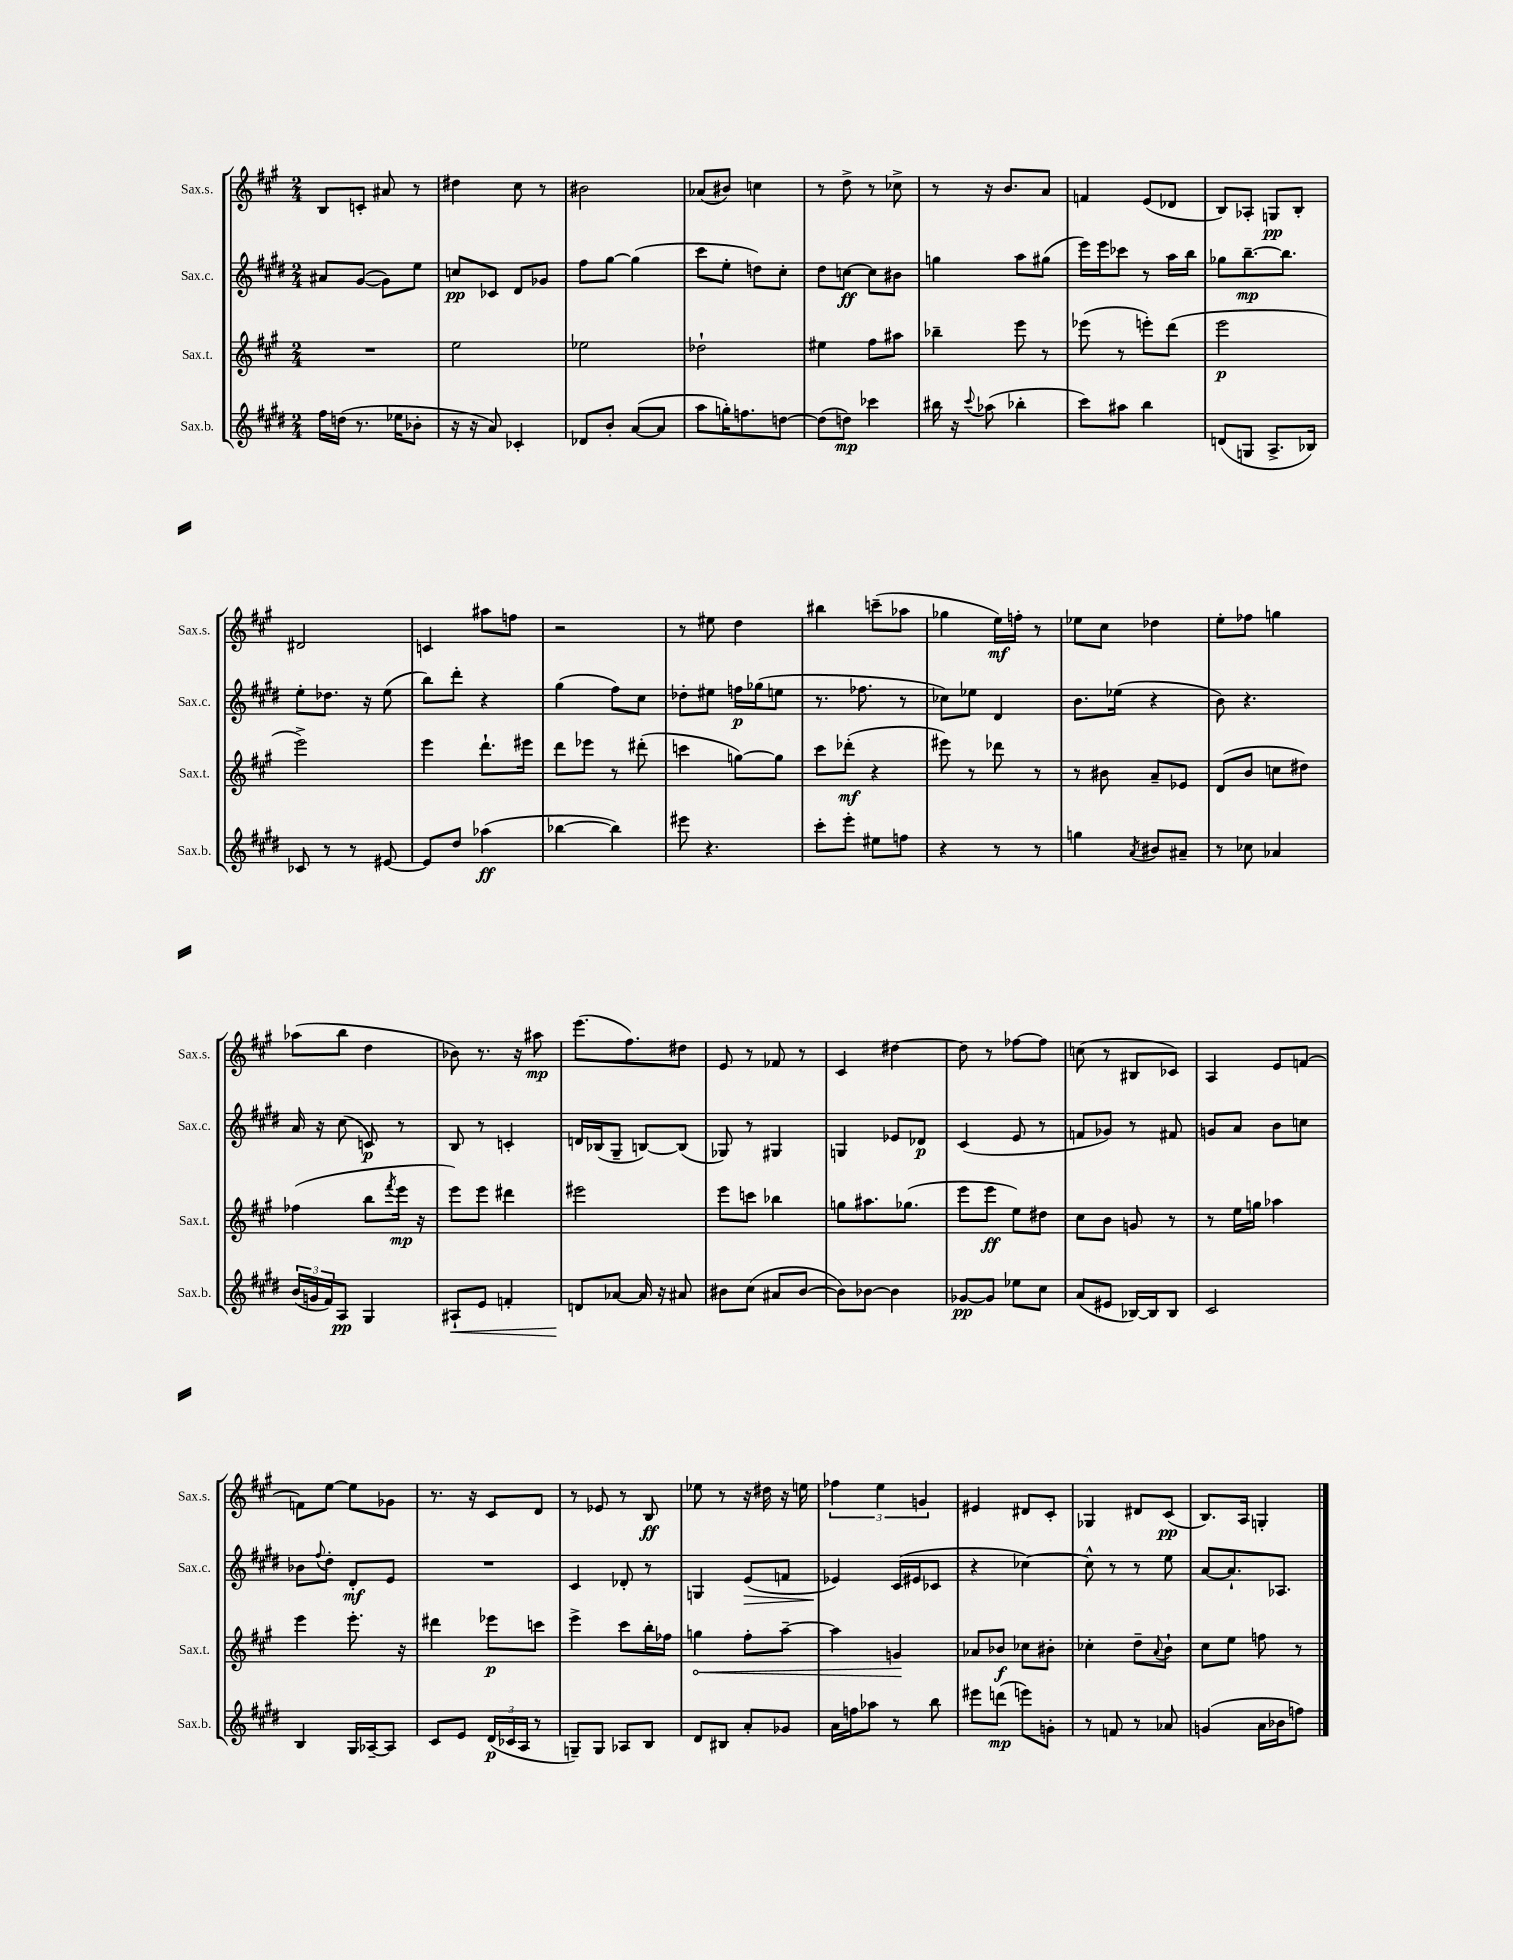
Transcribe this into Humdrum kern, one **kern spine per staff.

**kern	**dynam	**kern	**dynam	**kern	**dynam	**kern	**dynam
*part4	*part4	*part3	*part3	*part2	*part2	*part1	*part1
*staff4	*staff4	*staff3	*staff3	*staff2	*staff2	*staff1	*staff1
*I"Sax.b.	*	*I"Sax.t.	*	*I"Sax.c.	*	*I"Sax.s.	*
*I'Sax.b.	*	*I'Sax.t.	*	*I'Sax.c.	*	*I'Sax.s.	*
*clefG2	*	*clefG2	*	*clefG2	*	*clefG2	*
*k[f#c#g#d#]	*	*k[f#c#g#]	*	*k[f#c#g#d#]	*	*k[f#c#g#]	*
*M2/4	*	*M2/4	*	*M2/4	*	*M2/4	*
=15	=15	=15	=15	=15	=15	=15	=15
16ff#\LL	.	2r	.	8a#X/L	.	8B/L	.
(16ddn\JJ	.	.	.	.	.	.	.
8.r	.	.	.	([8g#/J	.	8cn'/J	.
.	.	.	.	8g#\L])	.	8a#X/	.
16ee-X\KL	.	.	.	.	.	.	.
8b-X'\J	.	.	.	8ee\J	.	8r	.
=16	=16	=16	=16	=16	=16	=16	=16
16r	.	2ee\	.	8ccn/L	pp	4dd#X\	.
16r	.	.	.	.	.	.	.
8a/)	.	.	.	8c-X/J	.	.	.
4c-X'/	.	.	.	8d#/L	.	8cc#\	.
.	.	.	.	8g-X/J	.	8r	.
=17	=17	=17	=17	=17	=17	=17	=17
8d-X/L	.	2ee-X\	.	8ff#\L	.	2b#X\	.
8b'/J	.	.	.	[8gg#\J	.	.	.
([8a/L	.	.	.	(4gg#\]	.	.	.
8a/J]	.	.	.	.	.	.	.
=18	=18	=18	=18	=18	=18	=18	=18
8aa\L	.	2dd-X`\	.	8ccc#\L	.	(8a-X/L	.
16ggn'\K)	.	.	.	8ee'\J	.	8b#X/J)	.
8.ffn\	.	.	.	.	.	.	.
.	.	.	.	8ddn\L)	.	4ccn\	.
[8ddn\J	.	.	.	8cc#'\J	.	.	.
=19	=19	=19	=19	=19	=19	=19	=19
(8dd\L]	.	4ee#X\	.	8dd#\L	.	8r	.
8ddn\J)	mp	.	.	[8ccn\J	ff	8dd^\	.
4ccc-X\	.	8ff#\L	.	8cc\L]	.	8r	.
.	.	8aa#X\J	.	8b#X\J	.	8cc-X^\	.
=20	=20	=20	=20	=20	=20	=20	=20
16bb#X\	.	4bb-X~\	.	4ggn\	.	8r	.
16r	.	.	.	.	.	.	.
8qqccc#/	.	.	.	.	.	.	.
(8aa-X\	.	.	.	.	.	16r	.
.	.	.	.	.	.	8.b/L	.
4bb-X'\	.	8eee\	.	8aa\L	.	.	.
.	.	8r	.	(8gg#X\J	.	8a/J	.
=21	=21	=21	=21	=21	=21	=21	=21
8ccc#\L)	.	(8eee-X\	.	16eee\LL)	.	4fn/	.
.	.	.	.	16eee\J	.	.	.
8aa#X\J	.	8r	.	8ccc-X\J	.	.	.
4bb\	.	8eeen'\L)	.	8r	.	(8e/L	.
.	.	(8ddd\J	.	16aa\LL	.	8d-X/J	.
.	.	.	.	16bb\JJ	.	.	.
=22	=22	=22	=22	=22	=22	=22	=22
(8dn/L	.	2eee\	p	8gg-X\L	.	8B/L)	.
8Gn/J	.	.	.	[8.bb~\	mp	8A-X'/J	.
8.A^/L	.	.	.	.	.	8Gn/L	pp
.	.	.	.	8.bb\J]	.	.	.
.	.	.	.	.	.	8B'/J	.
16B-X/Jk)	.	.	.	.	.	.	.
!!LO:LB:g=z
=23	=23	=23	=23	=23	=23	=23	=23
8c-X/	.	2eee^\)	.	8ee'\L	.	2d#X/	.
8r	.	.	.	8.dd-X\J	.	.	.
8r	.	.	.	.	.	.	.
.	.	.	.	16r	.	.	.
[8e#X/	.	.	.	(8ee\	.	.	.
=24	=24	=24	=24	=24	=24	=24	=24
8e#/L]	.	4eee\	.	8bb\L)	.	4cn/	.
8dd#/J	.	.	.	8ddd#'\J	.	.	.
(4aa-X\	ff	8.ddd`\L	.	4r	.	8aa#X\L	.
.	.	.	.	.	.	8ffn\J	.
.	.	16eee#X\Jk	.	.	.	.	.
=25	=25	=25	=25	=25	=25	=25	=25
[4bb-X\	.	8ddd\L	.	(4gg#\	.	2r	.
.	.	8eee-X\J	.	.	.	.	.
4bb-\])	.	8r	.	8ff#\L)	.	.	.
.	.	(8ddd#X'\	.	8cc#\J	.	.	.
=26	=26	=26	=26	=26	=26	=26	=26
8eee#X\	.	4cccn\	.	8dd-X'\L	.	8r	.
4.r	.	.	.	8ee#X\J	.	8ee#X\	.
.	.	[8ggn\L)	.	16ffn\LL	p	4dd\	.
.	.	.	.	(16gg-X\J	.	.	.
.	.	8gg\J]	.	8een\J	.	.	.
=27	=27	=27	=27	=27	=27	=27	=27
8ccc#'\L	.	8ccc#\L	.	8.r	.	4bb#X\	.
8eee'\J	.	(8ddd-X'\J	mf	.	.	.	.
.	.	.	.	8.ff-X\	.	.	.
8ee#X\L	.	4r	.	.	.	(8cccn~\L	.
8ffn\J	.	.	.	8r	.	8aa-X\J	.
=28	=28	=28	=28	=28	=28	=28	=28
4r	.	8eee#X\)	.	8cc-X\L)	.	4gg-X\	.
.	.	8r	.	8ee-X\J	.	.	.
8r	.	8ddd-X\	.	4d#/	.	16ee\LL)	mf
.	.	.	.	.	.	16ffn'\JJ	.
8r	.	8r	.	.	.	8r	.
=29	=29	=29	=29	=29	=29	=29	=29
4ggn\	.	8r	.	8.b\L	.	8ee-X\L	.
.	.	8b#X\	.	.	.	8cc#\J	.
.	.	.	.	(16ee-X\Jk	.	.	.
8qa/	.	.	.	.	.	.	.
8b#X/L	.	8a~/L	.	4r	.	4dd-X\	.
8a#X~/J	.	8e-X/J	.	.	.	.	.
=30	=30	=30	=30	=30	=30	=30	=30
8r	.	(8d/L	.	8b\)	.	8ee'\L	.
8cc-X\	.	8b/J	.	4.r	.	8ff-X\J	.
4a-X/	.	8ccn\L	.	.	.	4ggn\	.
.	.	8dd#X\J)	.	.	.	.	.
!!LO:LB:g=z
=31	=31	=31	=31	=31	=31	=31	=31
(24b/LL	.	(4ff-X\	.	16a/	.	(8aa-X\L	.
24gn/	.	.	.	.	.	.	.
.	.	.	.	16r	.	.	.
24f#/J)	.	.	.	.	.	.	.
8A/J	pp	.	.	(8cc#\	.	8bb\J	.
4G#/	.	8bb\L	.	8cn/)	p	4dd\	.
.	.	8qfff#/	.	.	.	.	.
.	.	16eee\Jk	mp	8r	.	.	.
.	.	16r	.	.	.	.	.
=32	=32	=32	=32	=32	=32	=32	=32
!	!LO:HP:b	!	!	!	!	!	!
8A#X`/L	<	8eee\L)	.	8B/	.	8b-X\)	.
8e/J	.	8eee\J	.	8r	.	8.r	.
4fn'/	.	4ddd#X\	.	4cn'/	.	.	.
.	.	.	.	.	.	16r	.
.	.	.	.	.	.	8aa#X\	mp
=33	=33	=33	=33	=33	=33	=33	=33
8dn/L	.	2eee#X\	.	16dn/LL	.	(8.eee\L	.
.	.	.	.	(16B-X/J	.	.	.
[8a-X/J	[	.	.	8G#~/J	.	.	.
.	.	.	.	.	.	8.ff#\)	.
16a-/]	.	.	.	[8Bn/L)	.	.	.
16r	.	.	.	.	.	.	.
8a#X/	.	.	.	(8B/J]	.	8dd#X\J	.
=34	=34	=34	=34	=34	=34	=34	=34
8b#X\L	.	8eee\L	.	8G-X/)	.	8e/	.
(8cc#\J	.	8cccn\J	.	8r	.	8r	.
8a#X/L	.	4bb-X\	.	4G#X/	.	8f-X/	.
[8b#/J	.	.	.	.	.	8r	.
=35	=35	=35	=35	=35	=35	=35	=35
8b#\L])	.	8ggn\L	.	4Gn/	.	4c#/	.
[8b-X\J	.	8.aa#X\	.	.	.	.	.
4b-\]	.	.	.	8e-X/L	.	[4dd#X\	.
.	.	(8.gg-X\J	.	.	.	.	.
.	.	.	.	8d-X/J	p	.	.
=36	=36	=36	=36	=36	=36	=36	=36
[8g-X/L	pp	8eee\L	.	(4c#/	.	8dd#\]	.
8g-/J]	.	8eee\J	ff	.	.	8r	.
8ee-X\L	.	8ee\L)	.	8e/	.	[8ff-X\L	.
8cc#\J	.	8dd#X\J	.	8r	.	8ff-\J]	.
=37	=37	=37	=37	=37	=37	=37	=37
(8a/L	.	8cc#\L	.	8fn/L	.	(8ccn\	.
8e#X/J	.	8b\J	.	8g-X/J)	.	8r	.
[16B-X/LL)	.	8gn/	.	8r	.	8B#X/L	.
16B-/J]	.	.	.	.	.	.	.
8B-/J	.	8r	.	8f#X/	.	8c-X/J)	.
=38	=38	=38	=38	=38	=38	=38	=38
2c#/	.	8r	.	8gn/L	.	4A/	.
.	.	16ee\LL	.	8a/J	.	.	.
.	.	16ggn\JJ	.	.	.	.	.
.	.	4aa-X\	.	8b\L	.	8e/L	.
.	.	.	.	8ccn\J	.	[8fn/J	.
!!LO:LB:g=z
=39	=39	=39	=39	=39	=39	=39	=39
4B/	.	4eee\	.	8b-X\L	.	8fn\L]	.
.	.	.	.	8qqff#/	.	.	.
.	.	.	.	8dd#'\J	.	[8ee\J	.
16G#/LL	.	8.eee'\	.	8d#'/L	mf	8ee\L]	.
[16A-X~/J	.	.	.	.	.	.	.
8A-/J]	.	.	.	8e/J	.	8g-X\J	.
.	.	16r	.	.	.	.	.
=40	=40	=40	=40	=40	=40	=40	=40
8c#/L	.	4ddd#X\	.	2r	.	8.r	.
8e/J	.	.	.	.	.	.	.
.	.	.	.	.	.	16r	.
(24d#/LL	p	8eee-X\L	p	.	.	8c#/L	.
24c-X/	.	.	.	.	.	.	.
24A/JJ	.	.	.	.	.	.	.
8r	.	8cccn\J	.	.	.	8d/J	.
=41	=41	=41	=41	=41	=41	=41	=41
8Gn~/L)	.	4eee^\	.	4c#/	.	8r	.
8G/J	.	.	.	.	.	8e-X/	.
8A-X/L	.	8ccc#\L	.	8d-X'/	.	8r	.
8B/J	.	16bb'\L	.	8r	.	8B/	ff
.	.	16ff-X\JJ	.	.	.	.	.
=42	=42	=42	=42	=42	=42	=42	=42
!	!	!	!LO:HP:b	!	!	!	!
8d#/L	.	4ggn\	<	4Gn/	.	8ee-X\	.
8B#X/J	.	.	.	.	.	8r	.
!	!	!	!	!	!LO:HP:b	!	!
8a'/L	.	8ff#'\L	.	(8e/L	>	16r	.
.	.	.	.	.	.	16dd#X\	.
8g-X/J	.	[8aa~\J	.	8fn/J	.	16r	.
.	.	.	.	.	.	16een\	.
=43	=43	=43	=43	=43	=43	=43	=43
16a\LL	.	4aa\]	.	4e-X/)	.	6ff-X\	.
16ffn\J	.	.	.	.	.	.	.
8aa-X\J	.	.	.	.	.	.	.
.	.	.	.	.	.	6ee\	.
8r	.	4gn/	.	(16c#/LL	]	.	.
.	.	.	.	16e#X/J	.	.	.
.	.	.	.	.	.	6gn/	.
8bb\	.	.	.	8c-X/J	.	.	.
.	.	.	[	.	.	.	.
=44	=44	=44	=44	=44	=44	=44	=44
8eee#X\L	.	8a-X/L	.	4r	.	4e#X/	.
(8dddn\J	mp	8b-X/J	f	.	.	.	.
8eeen\L)	.	8cc-X\L	.	[4cc-X\)	.	8d#X/L	.
8gn'\J	.	8b#X'\J	.	.	.	8c#'/J	.
=45	=45	=45	=45	=45	=45	=45	=45
8r	.	4cc-X'\	.	8cc-^^\]	.	4G-X/	.
8fn/	.	.	.	8r	.	.	.
8r	.	8dd~\L	.	8r	.	8d#X/L	.
.	.	8qqa/	.	.	.	.	.
8a-X/	.	8b`\J	.	8ee\	.	(8c#/J	pp
=46	=46	=46	=46	=46	=46	=46	=46
(4gn/	.	8cc#\L	.	[8a/L	.	8.B/L)	.
.	.	8ee\J	.	8.a`/]	.	.	.
.	.	.	.	.	.	16A/Jk	.
16a\LL	.	8ffn\	.	.	.	4Gn'/	.
16b-X\J	.	.	.	8.A-X/J	.	.	.
8ffn\J)	.	8r	.	.	.	.	.
==	==	==	==	==	==	==	==
*-	*-	*-	*-	*-	*-	*-	*-
